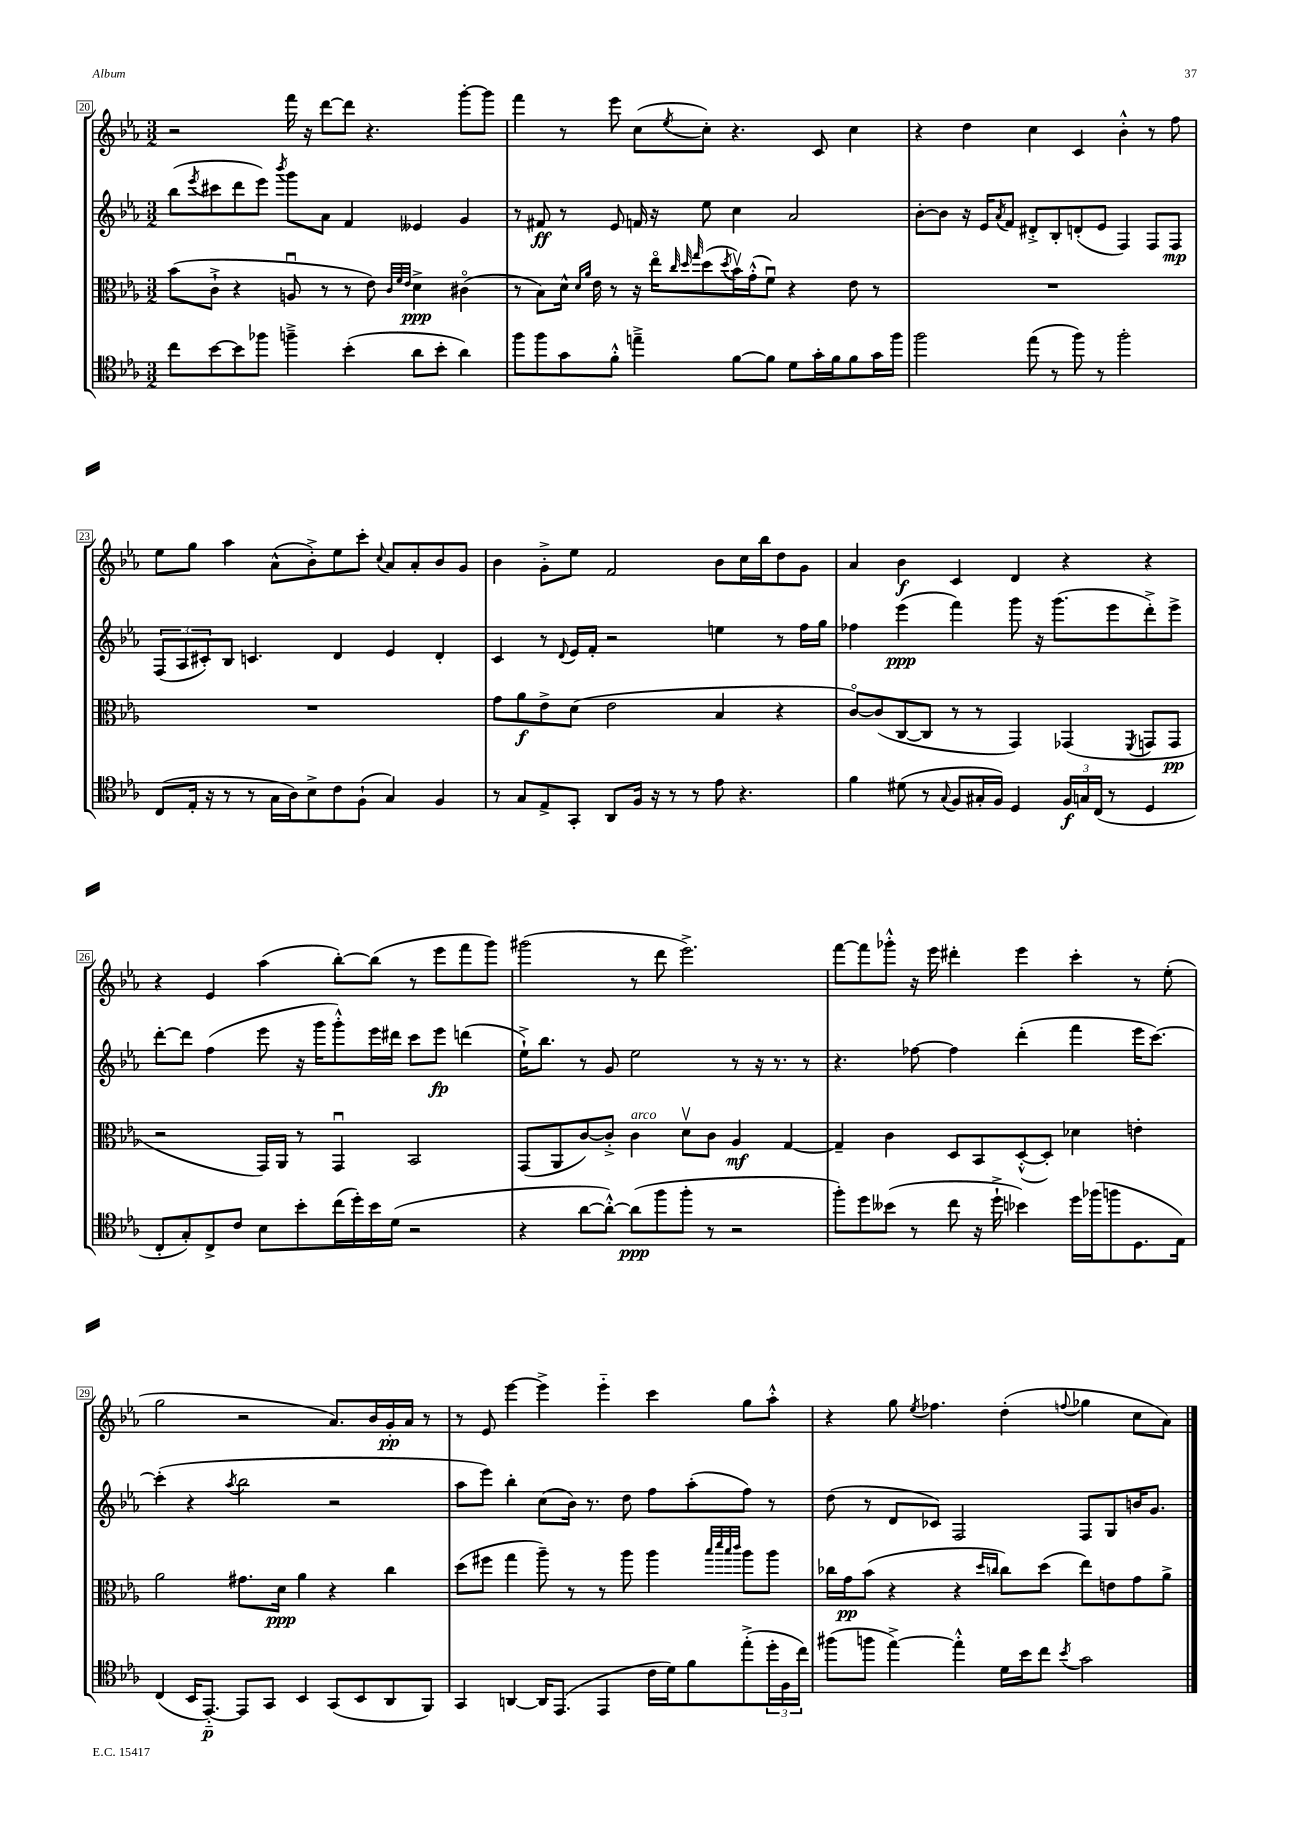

**kern	**kern	**kern	**kern
*staff4	*staff3	*staff2	*staff1
*clefC4	*clefC3	*clefG2	*clefG2
*k[b-e-a-]	*k[b-e-a-]	*k[b-e-a-]	*k[b-e-a-]
*M3/2	*M3/2	*M3/2	*M3/2
8cc\L	(8b-\L	(8bb-\L	2r
.	.	8qeee-/	.
[8b-\	8c`^\J	8ccc#\	.
8b-\]	4r	8ddd\	.
8ff-\J	.	8eee-\J)	.
.	.	8qbbb-/	.
4ff~^\	8Au/	8ggg\L	16fff\
.	.	.	16r
.	8r	8a-\J	[8ddd\L
(4b-'\	8r	4f/	8ddd\]J
.	8e-\)	.	4.r
.	32qqc/LLL	.	.
.	32qqf/	.	.
.	32qqe-/JJJ	.	.
8a-\L	4d^\	4e--/	.
8b-'\J	.	.	.
4a-\)	(4c#o\	4g/	[8ggg'\L
.	.	.	8ggg\]J
=	=	=	=
8ff\L	8r	8r	4fff\
8ff\	8B-\L)	8f#/	.
8g\	16d^^\Jk	8r	8r
.	16qqd/LL	.	.
.	16qqa-/JJ	.	.
.	16e-\	.	.
8f'^^\J	8r	8e-/	8eee-\
4ee~^\	16r	16f/	(8cc\L
.	16ee-o\LK	16r	.
.	32qqcc/	.	.
.	32qqdd/	.	.
.	32qqgg/	.	8qee-/
.	(8dd\	8ee-\	8cc'\J)
.	8qdd/	.	.
[8f\L	16b-v\L)	4cc\	4.r
.	(16g'^^\J	.	.
8f\]J	8fu\J)	.	.
8d\L	4r	2a-/	.
16g'\L	.	.	8c/
16f\J	.	.	.
8f\	8e-\	.	4cc\
16g\L	8r	.	.
16ff\JJ	.	.	.
=	=	=	=
2ff\	1.r	[8b-'\L	4r
.	.	8b-\]J	.
.	.	16r	4dd\
.	.	16e-/LK	.
.	.	8qa-/	.
.	.	8f/J	.
(8ee-\	.	8d#'^/L	4cc\
8r	.	8B-'/	.
8ff\)	.	(8d'/	4c/
8r	.	8e-/J	.
2ff'\	.	4F/)	4b-'^^\
.	.	8F/L	8r
.	.	8F/J	8ff\
=	=	=	=
(8C/L	1.r	(12F/L	8ee-\L
.	.	12A-/	.
16E-'/Jk	.	.	8gg\J
.	.	12c#'/)	.
16r	.	.	.
8r	.	8B-/J	4aa-\
8r	.	4.c/	.
16G\LL	.	.	(8a-^^\L
16A-\J)	.	.	.
8B-^\	.	.	8b-'^\)
8c\	.	4d/	8ee-\
(8F`\J	.	.	8ccc'\J
.	.	.	8qqcc/
4G/)	.	4e-/	8a-/L
.	.	.	8a-'/
4F/	.	4d'/	8b-/
.	.	.	8g/J
=	=	=	=
8r	8g\L	4c/	4b-\
8G/L	8a-\	.	.
8E-^/	8e-^\	8r	8g'^\L
.	.	8qqd/	.
8GG'/J	(8d\J	16e-/LL	8ee-\J
.	.	16f'/JJ	.
8AA-/L	2e-\	2r	2f/
16F/Jk	.	.	.
16r	.	.	.
8r	.	.	.
8r	.	.	.
8e-\	4B-/	4ee\	8b-\L
4.r	.	.	16cc\L
.	.	.	16bb-\J
.	4r	8r	8dd\
.	.	16ff\LL	8g\J
.	.	16gg\JJ	.
=	=	=	=
4f\	[8co/L)	4ff-\	4a-/
.	(8c/]	.	.
(8d#\	[8C/	(4eee-\	4b-\
8r	8C/]J	.	.
8qqG/	.	.	.
8F/L	8r	4fff\)	4c/
16G#'/L	8r	.	.
16F/JJ)	.	.	.
4D/	4GG/)	8ggg\	4d/
.	.	16r	.
.	.	(8.ggg\L	.
24F/LL	(4GG-/	.	4r
24G/	.	.	.
(24C/JJ	.	.	.
8r	.	8eee-\	.
.	8qFF/	.	.
4D/	8GG/L	8ddd'^\)	4r
.	8GG/J	8eee-^\J	.
=	=	=	=
8C'/L	2r	[8ddd'\L	4r
8G'/)	.	8ddd\]J	.
8C^/	.	(4ff\	4e-/
8c/J	.	.	.
8B-\L	16GG/LL)	8eee-\	(4aa-\
.	16AA-/JJ	.	.
8b-'\	8r	16r	.
.	.	16ggg\LK	.
(16cc\L	4GGu/	8ggg'^^\)	[8bb-'\L)
16dd'\)	.	.	.
16b-\	.	16eee-\L	(8bb-\]J
(16d\JJ	.	16ddd#\JJ	.
2r	2BB-/	8ccc\L	8r
.	.	8eee-\J	8eee-\L
.	.	(4ddd\	8fff\
.	.	.	8ggg\J)
=	=	=	=
4r	(8GG/L	16ee-`^\LK)	(2ggg#\
.	.	8.bb-\J	.
.	8AA-/	.	.
[8a-\L	[8c/)	8r	.
8a-'^^\_J)	8c'^/]J	8g/	.
(8a-\]L	4c\	2ee-\	8r
8ff\	.	.	8ddd\
8ff'\J	8dv\L	.	2.eee-^\)
8r	8c\J	.	.
2r	4A-/	8r	.
.	.	16r	.
.	.	8.r	.
.	[4G/	.	.
.	.	8r	.
=	=	=	=
8ff'\L)	4G~/]	4.r	[8fff\L
8dd\	.	.	8fff\]
(8b--\J	4c\	.	8ggg-'^^\J
8r	.	[8ff-\	16r
.	.	.	16eee-\
8cc\	8D/L	4ff-\]	4ddd#'\
16r	8BB-/	.	.
16dd`^\	.	.	.
4b-\)	([8D'^^/	(4ddd'\	4eee-\
.	8D'/]J)	.	.
16dd\LL	4d-\	4fff\	4ccc'\
(16ff-\J	.	.	.
8ff\	.	.	.
8.D\	4e'\	16eee-\LK	8r
.	.	[8.ccc\J)	.
.	.	.	(8ee-'\
16E-\Jk)	.	.	.
=	=	=	=
(4C/	2a-\	(4ccc'\]	2gg\
16BB-/LK	.	4r	.
[8.EE-'~/J)	.	.	.
.	.	8qaa-/	.
8EE-/]L	8.g#\L	2bb-\	2r
8GG/J	.	.	.
.	16d\Jk	.	.
4BB-/	4a-\	.	.
(8GG/L	4r	2r	8.a-/L)
8BB-/	.	.	.
.	.	.	16b-/L
8AA-/	4cc\	.	16g'/
.	.	.	16a-/JJ
8FF/J)	.	.	8r
=	=	=	=
4GG/	(8dd\L	8aa-\L	8r
.	8ff#\J	8eee-\J)	8e-/
[4AA/	4gg\	4bb-'\	[4eee-\
16AA/]LK	8aa-~\)	(8cc\L	4eee-^\]
(8.EE-/J	.	.	.
.	8r	16b-\Jk)	.
.	.	8.r	.
4EE-/	8r	.	4eee-'~\
.	8aa-\	8dd\	.
16c\LL	4aa-\	8ff\L	4ccc\
16d\J)	.	.	.
8f\	.	(8aa-'\	.
.	32qqbb-/LLL	.	.
.	32qqddd/	.	.
.	32qqbb-/	.	.
.	32qqccc/JJJ	.	.
(8ee-'^\	8aa-\L	8ff\J)	8gg\L
24dd'\L	8aa-\J	8r	8aa-'^^\J
24F\	.	.	.
24cc\JJ)	.	.	.
=	=	=	=
(8ff#\L	16cc-\LL	(8dd\	4r
.	16g\J	.	.
8ff\J	(8b-\J	8r	.
[4ee-^\)	4r	8d/L	8gg\
.	.	.	8qee-/
.	.	8c-/J)	4.ff-\
4ee-'^^\]	4r	2F/	.
.	16qqdd/LL	.	.
.	16qqcc/JJ	.	.
16d\LL	8cc\L)	.	(4dd'\
16b-\J	.	.	.
8cc\J	(8dd\J	.	.
8qb-/	.	.	8qqff/
2g\	8ee-\L)	8F/L	4gg-\
.	8e\	8G/	.
.	8g\	16b/K	8cc\L
.	.	8.g/J	.
.	8a-^\J	.	8a-\J)
==	==	==	==
*-	*-	*-	*-
